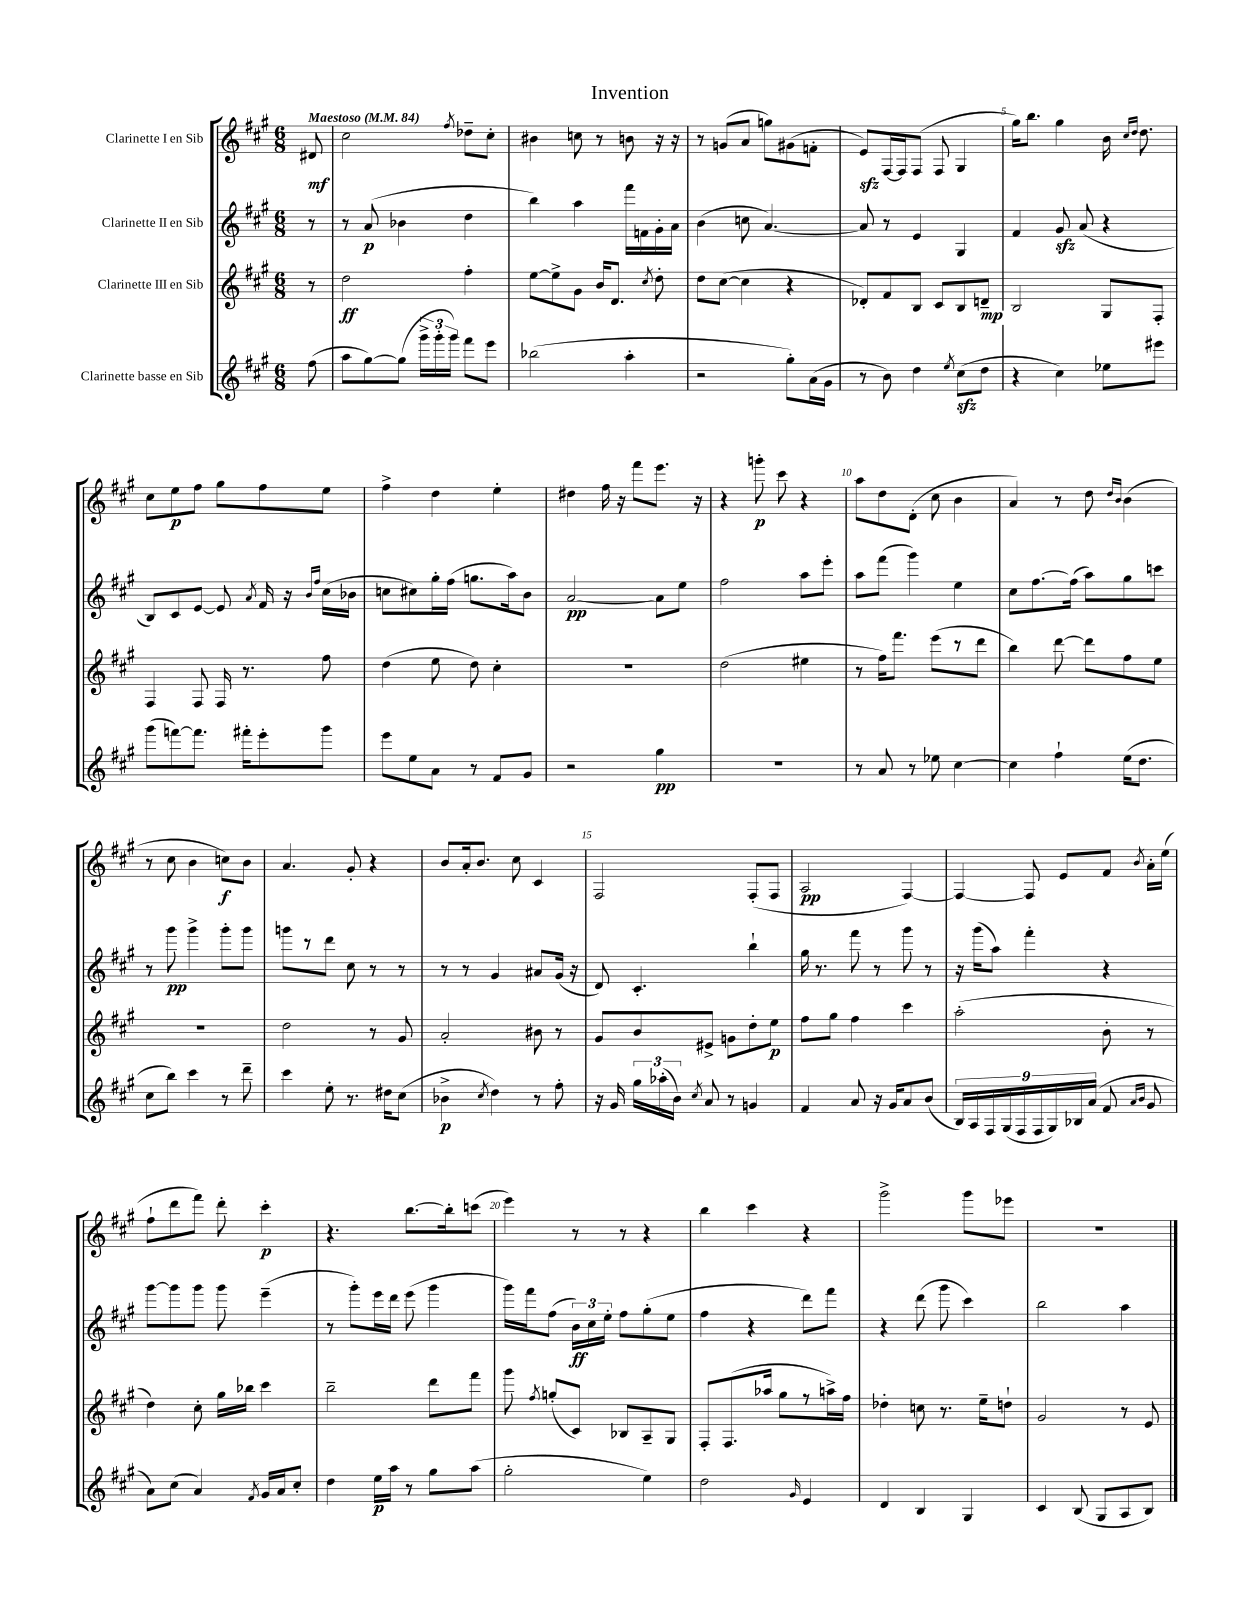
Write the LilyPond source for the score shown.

\header { title = "Invention" }
<<
\new StaffGroup <<
\new Staff = "s0" \with { instrumentName = "Clarinette I en Sib" } {
    \clef treble \key a \major \numericTimeSignature \time 6/8 \partial 8 \tempo "Maestoso" 4 = 84
    \autoBeamOff dis'8\mf |
    cis''2 \acciaccatura { fis''8 } des''8[-- cis''8]-. |
    bis'4 c''8 r8 b'8 r16 r16 |
    r8 g'8[( a'8] g''8[) gis'8( f'8]-. |
    e'8[\sfz) fis16~ fis16 fis8]( fis8 gis4 |
    gis''16[) b''8.] gis''4 b'16 \grace { cis''16[ d''16] } d''8. |
    cis''8[ e''8\p fis''8] gis''8[ fis''8 e''8] |
    fis''4-> d''4 e''4-. |
    dis''4 fis''16 r16 fis'''8[ e'''8.] r16 |
    r4 g'''8-.\p cis'''8 r4 |
    a''8[ d''8 d'8]-.( cis''8 b'4 |
    a'4) r8 d''8 \grace { d''16[ b'16] } b'4( |
    r8 cis''8 b'4 c''8[\f) b'8] |
    a'4. gis'8-. r4 |
    b'8[ a'16-. b'8.] cis''8 cis'4 |
    fis2 fis8[-.( fis8] |
    a2\pp fis4~) |
    fis4~ fis8 e'8[ fis'8] \acciaccatura { b'8 } a'16[-. e''16]( |
    fis''8[-! d'''8 fis'''8]) d'''8-. cis'''4-.\p |
    r4. b''8.[~ b''16-. c'''8]( |
    e'''4) r8 r8 r4 |
    b''4 cis'''4 r4 |
    gis'''2-> gis'''8[ ees'''8] |
    r2. \bar "|." |
}
\new Staff = "s1" \with { instrumentName = "Clarinette II en Sib" } {
    \clef treble \key a \major \numericTimeSignature \time 6/8 \partial 8
    \autoBeamOff r8 |
    r8 a'8\p( bes'4 d''4 |
    b''4) a''4 fis'''16[ f'16 gis'16-. a'16] |
    b'4( c''8 a'4.~) |
    a'8 r8 e'4 gis4 |
    fis'4 gis'8\sfz a'8( r4 |
    b8[) cis'8 e'8]~ e'8 \acciaccatura { a'8 } fis'16 r16 \grace { b'16[ fis''16] } cis''16[( bes'16] |
    c''8[ cis''8) gis''16-. fis''16]( g''8.[ a''16) b'8] |
    a'2~\pp a'8[ e''8] |
    fis''2 a''8[ e'''8]-. |
    a''8[ fis'''8]( gis'''4) e''4 |
    cis''8[ fis''8.~ fis''16]( a''8[) gis''8 c'''8] |
    r8 gis'''8\pp gis'''4-> gis'''8[-. gis'''8] |
    g'''8[ r8 d'''8] cis''8 r8 r8 |
    r8 r8 gis'4 ais'8[ gis'16]( r16 |
    d'8) cis'4.-. b''4-! |
    gis''16 r8. fis'''8 r8 gis'''8 r8 |
    r16 gis'''16[( a''8]) fis'''4-. r4 |
    gis'''8[~ gis'''8 gis'''8] gis'''8 e'''4--( |
    r8 gis'''8[-.) e'''16 d'''16] e'''8( gis'''4 |
    gis'''16[) fis'''16 fis''8]( \tuplet 3/2 { b'16[\ff) cis''16 e''16]-. } fis''8[ gis''8-.( e''8] |
    fis''4 r4 d'''8[) fis'''8] |
    r4 d'''8( gis'''8 cis'''4) |
    b''2 a''4 \bar "|." |
}
\new Staff = "s2" \with { instrumentName = "Clarinette III en Sib" } {
    \clef treble \key a \major \numericTimeSignature \time 6/8 \partial 8
    \autoBeamOff r8 |
    d''2\ff fis''4-. |
    e''8[~ e''8-> gis'8] b'16[ d'8.] \acciaccatura { cis''8 } d''8-. |
    d''8[ cis''8]~( cis''4 r4 |
    des'8[-.) fis'8 b8] cis'8[ b8 d'8]--\mp |
    b2 gis8[ fis8]-. |
    fis4 fis8 fis16 r8. fis''8 |
    d''4( e''8 d''8) cis''4-. |
    R2. |
    d''2( eis''4 |
    r8 fis''16[) fis'''8.] e'''8[( r8 d'''8] |
    b''4) d'''8~ d'''8[ fis''8 e''8] |
    R2. |
    d''2 r8 gis'8 |
    a'2-. bis'8 r8 |
    gis'8[ b'8 eis'8]-> g'8[ d''8-. e''8]\p |
    fis''8[ gis''8] fis''4 cis'''4 |
    a''2-.( b'8-. r8 |
    d''4) cis''8-. gis''16[ bes''16] cis'''4 |
    b''2-- d'''8[ fis'''8] |
    gis'''8 \acciaccatura { fis''8 } g''8[-.( cis'8]) bes8[ a8-- gis8] |
    fis8[-. fis8.( aes''16] gis''8[ r8 a''16->) fis''16] |
    des''4-. c''8 r8. e''16[-- d''8]-! |
    gis'2 r8 e'8 \bar "|." |
}
\new Staff = "s3" \with { instrumentName = "Clarinette basse en Sib" } {
    \clef treble \key a \major \numericTimeSignature \time 6/8 \partial 8
    \autoBeamOff fis''8( |
    a''8[ gis''8~) gis''8]( \tuplet 3/2 { gis'''16[-> gis'''16-. gis'''16]) } fis'''8[ e'''8] |
    bes''2( a''4-. |
    r2 gis''8[-.) a'16( gis'16] |
    r8 b'8) d''4 \acciaccatura { e''8 } cis''8[\sfz( d''8] |
    r4 cis''4) ees''8[ eis'''8] |
    gis'''8[( f'''8~) f'''8.] fis'''16[-. e'''8-. gis'''8] |
    e'''8[ e''8 a'8] r8 fis'8[ gis'8] |
    r2 gis''4\pp |
    R2. |
    r8 a'8 r8 ees''8 cis''4~ |
    cis''4 fis''4-! e''16[( d''8.] |
    cis''8[ b''8]) cis'''4 r8 d'''8-- |
    cis'''4 e''8-. r8. dis''16[ cis''8]( |
    bes'4->\p \acciaccatura { cis''8 } d''4) r8 fis''8-. |
    r16 gis'16 \tuplet 3/2 { gis''16[ aes''16-.( b'16]) } \acciaccatura { cis''8 } a'8 r8 g'4 |
    fis'4 a'8 r16 gis'16[ a'8 b'8]( |
    \tuplet 9/8 { b16[) a16 fis16 gis16( fis16 fis16 gis16) bes16 a'16]( } fis'8 \grace { a'16[ b'16] } gis'8 |
    a'8[) cis''8]( a'4) \acciaccatura { fis'8 } gis'16[ a'16 cis''8]-. |
    d''4 e''16[\p a''16] r8 gis''8[ a''8]( |
    gis''2-. e''4) |
    d''2 \grace { gis'16 } e'4 |
    d'4 b4 gis4 |
    cis'4 b8( gis8[ a8 b8]) \bar "|." |
}
>>
>>
\layout { \context { \Score \override BarNumber.break-visibility = ##(#f #t #t) barNumberVisibility = #(every-nth-bar-number-visible 5) } }
